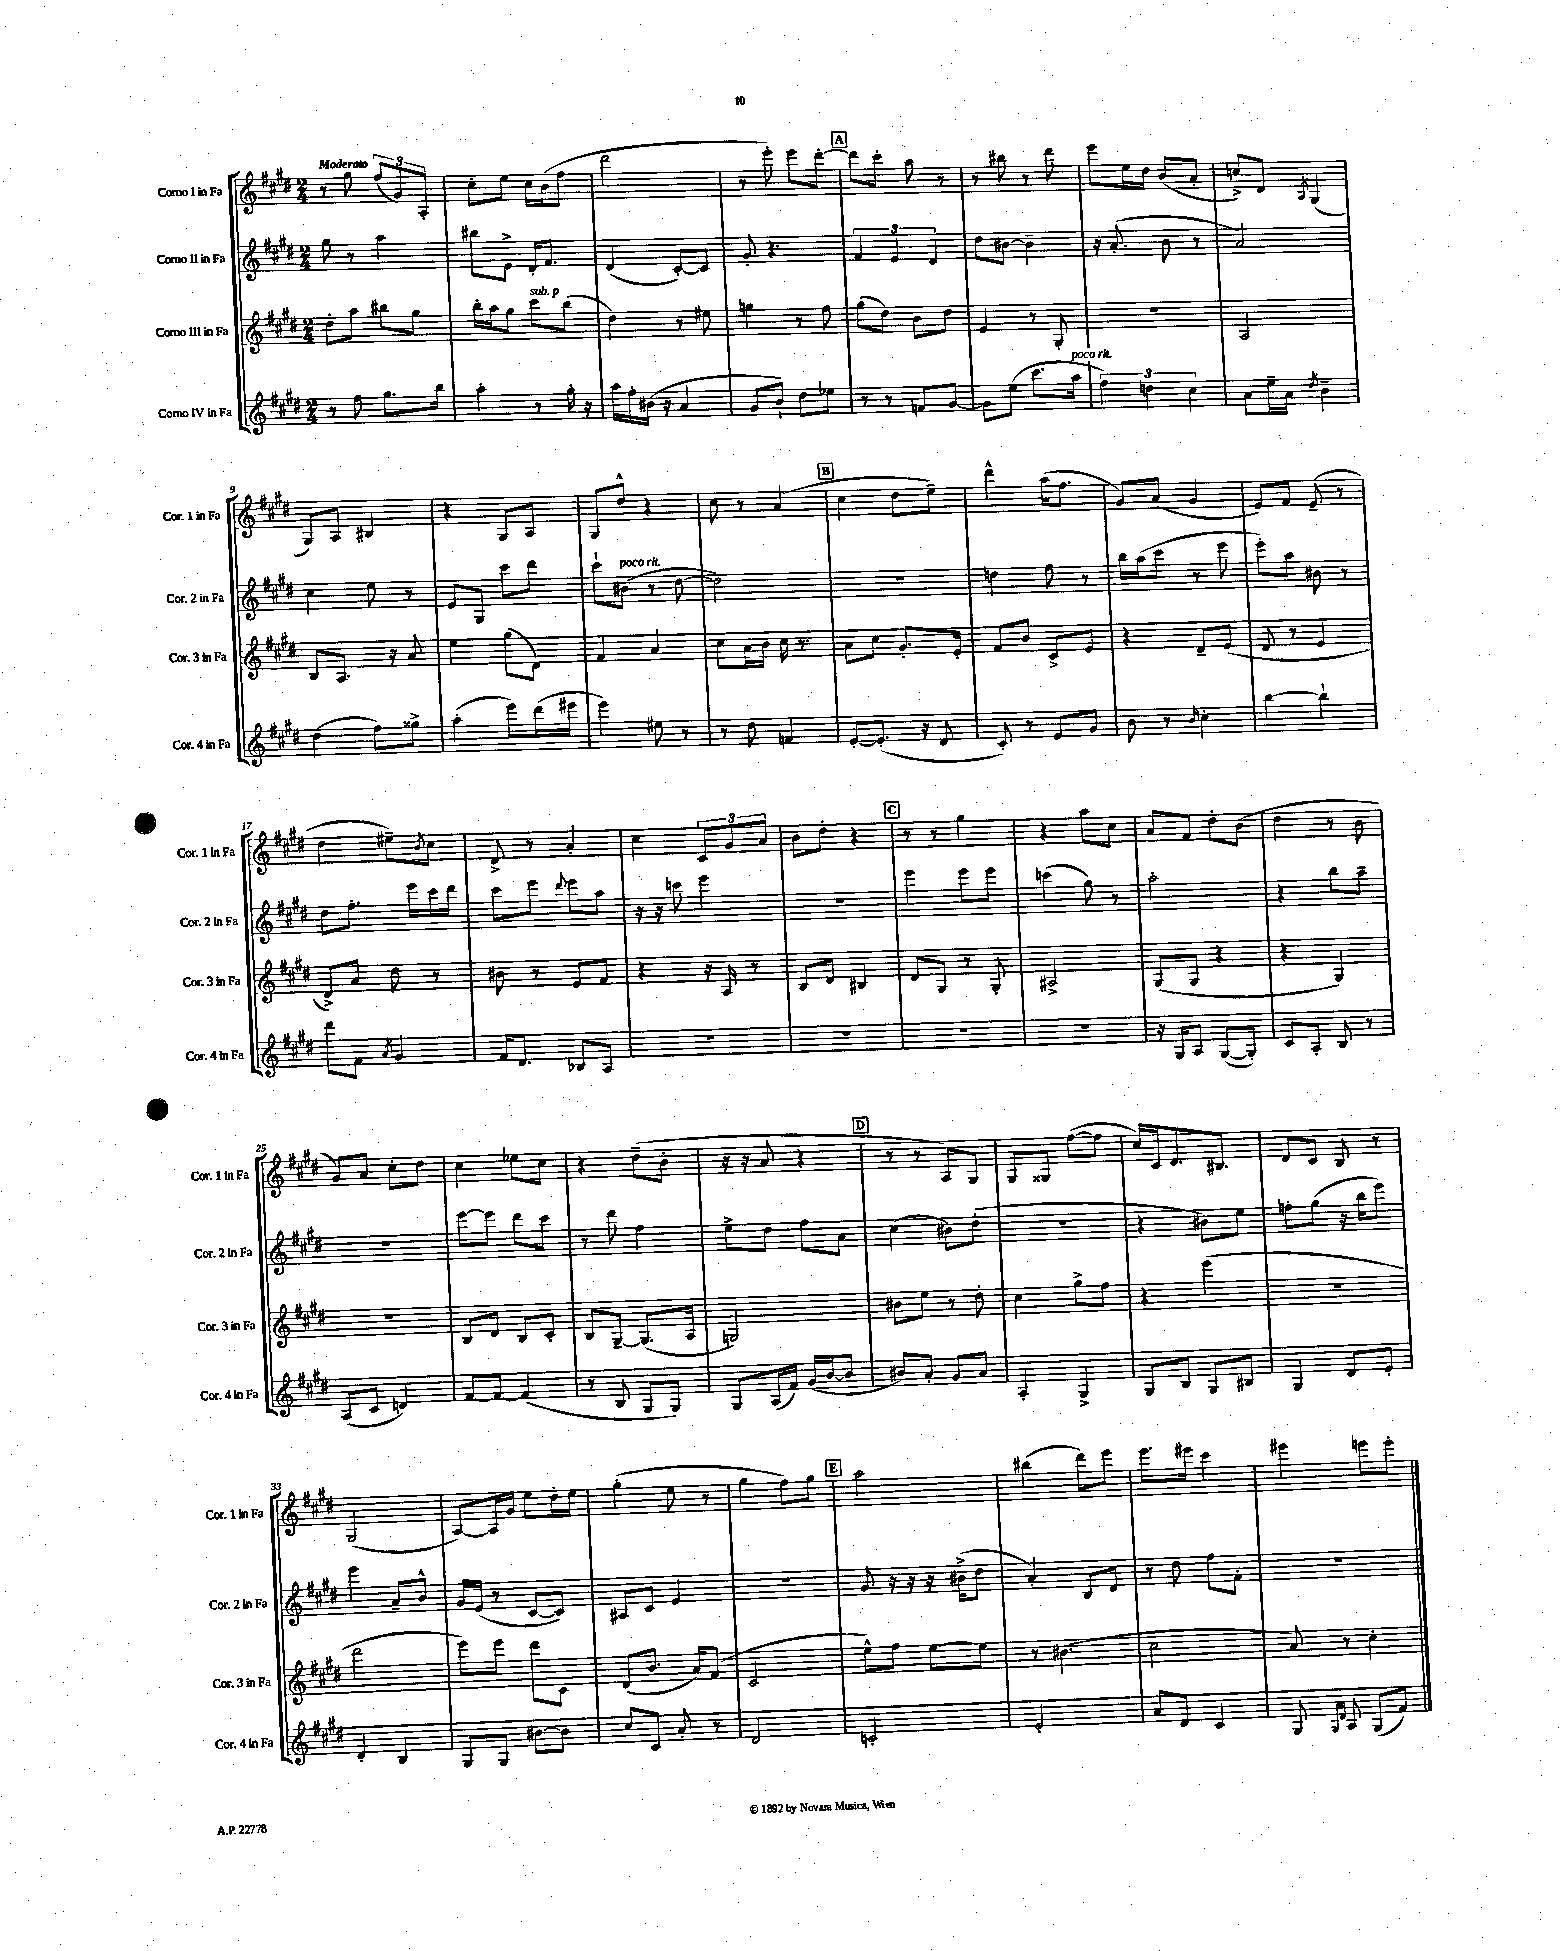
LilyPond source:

<<
\new StaffGroup <<
\new Staff = "s0" \with { instrumentName = "Corno I in Fa" shortInstrumentName = "Cor. 1 in Fa" } {
    \clef treble \key e \major \numericTimeSignature \time 2/4 \tempo "Moderato"
    r8 gis''8 \tuplet 3/2 { fis''8( gis'8) a8-. } |
    cis''8-. e''8 cis''16 b'16( fis''8 |
    dis'''2 |
    r8 e'''8-.) e'''8 dis'''8~-. |
    \mark \markup { \box "A" } dis'''8 cis'''8-. a''8 r8 |
    r8 bis''8 r8 dis'''8 |
    e'''8 e''16 dis''16 b'8( a'8-. |
    c''8->) dis'8 \acciaccatura { a8 } gis4( |
    gis8) a8 bis4 |
    r4 gis8 a8 |
    gis8 dis''8-^ r4 |
    cis''8 r8 a'4( |
    \mark \markup { \box "B" } cis''4 dis''8 e''8--) |
    dis'''4-^ a''16( fis''8. |
    gis'8) a'8( gis'4 |
    e'8) fis'8 e'8--( r8 |
    dis''4 eis''8--) \acciaccatura { b'8 } cis''8 |
    dis'8-> r8 a'4-. |
    cis''4 \tuplet 3/2 { cis'8 gis'8 a'8 } |
    b'8 dis''8-. r4 |
    \mark \markup { \box "C" } r8 r8 gis''4 |
    r4 a''8 cis''8 |
    a'8 fis'8 dis''8-. b'8( |
    dis''4 r8 b'8 |
    gis'8) a'8 cis''8-. dis''8 |
    cis''4 ees''8 cis''8 |
    r4 dis''8--( b'8-. |
    r16 r16 a'8 r4 |
    \mark \markup { \box "D" } r8 r8 a8) gis8 |
    gis8 gisis8 fis''8~( fis''8 |
    cis''16) cis'16 dis'8. bis8. |
    dis'8 cis'8 b8 r8 |
    gis2( |
    a8~) a16 gis'16 e''8 dis''16-. e''16 |
    gis''4-.( e''8 r8 |
    gis''4 fis''8) gis''8 |
    \mark \markup { \box "E" } a''2 |
    bis''4( dis'''8) e'''8 |
    e'''8. eis'''16 cis'''4 |
    eis'''4 e'''8 e'''8-. \bar "|." |
}
\new Staff = "s1" \with { instrumentName = "Corno II in Fa" shortInstrumentName = "Cor. 2 in Fa" } {
    \clef treble \key e \major \numericTimeSignature \time 2/4
    gis''8 r8 a''4 |
    bis''8 e'8-> dis'16-. fis'8. |
    dis'4( cis'8~-.) cis'8 |
    gis'8-. r4. |
    \mark \markup { \box "A" } \tuplet 3/2 { fis'4 e'4 dis'4 } |
    dis''8 bis'8~ bis'4-- |
    r16 a'8.-.( b'8 r8 |
    a'2) |
    cis''4 e''8 r8 |
    e'8 gis8 cis'''8 dis'''8 |
    cis'''8-! bis'8^\markup { \italic "poco rit." }( r8 dis''8~ |
    dis''2) |
    \mark \markup { \box "B" } r2 |
    d''4 fis''8 r8 |
    b''16 a''16( cis'''8 r8 e'''8 |
    e'''8-.) a''8 bis'8 r8 |
    dis''8 fis''8.-. e'''16 cis'''16 dis'''16 |
    cis'''8 e'''8 \appoggiatura { dis'''8 } e'''8 a''8 |
    r16 r16 c'''8 e'''4 |
    R2 |
    \mark \markup { \box "C" } e'''4 e'''8 e'''8 |
    c'''4( gis''8) r8 |
    a''2-. |
    r4 b''8 a''8-- |
    r2 |
    e'''8~ e'''8 dis'''8 cis'''8 |
    r8 dis'''8 fis''4 |
    e''8-> dis''8 fis''8 a'8 |
    \mark \markup { \box "D" } cis''4( bis'8) dis''8-.( |
    r2 |
    r4 bis'8) e''8 |
    f''8-. gis''8( r16 b''16 e'''8) |
    e'''4 a'8-- b'8-^ |
    gis'16 e'16( r8 cis'8~ cis'8) |
    ais8 cis'8 e'4 |
    r2 |
    \mark \markup { \box "E" } gis'8 r16 r16 r16 bis'16->( dis''8 |
    a'4-.) b8 dis'8 |
    r8 dis''8 fis''8 fis'8-. |
    R2 \bar "|." |
}
\new Staff = "s2" \with { instrumentName = "Corno III in Fa" shortInstrumentName = "Cor. 3 in Fa" } {
    \clef treble \key e \major \numericTimeSignature \time 2/4
    dis''8-. a''8 bis''8 gis''8 |
    b''16-. a''16 gis''8 cis'''8^\markup { \italic "sub. p" } b''8( |
    dis''4) r8 eis''8 |
    g''4 r8 fis''8 |
    \mark \markup { \box "A" } gis''8( dis''8) b'8 dis''8 |
    e'4 r8 gis8-. |
    R2 |
    a2 |
    b8 a8. r16 a'8 |
    e''4 gis''8( dis'8) |
    fis'4 a'4 |
    cis''8 a'16 b'16 cis''16 r8. |
    \mark \markup { \box "B" } a'8 cis''8 gis'8.-. e'16-. |
    fis'8 b'8 cis'8-> e'8 |
    r4 dis'8-- e'8( |
    dis'8 r8 e'4 |
    dis'8->) a'8 dis''8 r8 |
    bis'8 r8 e'8 fis'8 |
    r4 r16 a16 r8 |
    b8 dis'8 bis4 |
    \mark \markup { \box "C" } dis'8 gis8 r8 gis8-. |
    ais2-> |
    gis8( gis8 r4 |
    r4 gis4) |
    R2 |
    b8 dis'8 b8 cis'8-. |
    b8 gis8~-- gis8.( a16 |
    g2) |
    \mark \markup { \box "D" } bis'8 e''8 r8 dis''8-. |
    cis''4 gis''8-> fis''8 |
    r4 e'''4( |
    r2 |
    dis'''2 |
    e'''8) e'''8 dis'''8 cis'8 |
    dis'8( b'8. a'16) fis'8( |
    cis'2 |
    \mark \markup { \box "E" } e''8-^) fis''8 e''8~ e''8 |
    r8 bis'4.( |
    cis''2 |
    a'8) r8 cis''4-. \bar "|." |
}
\new Staff = "s3" \with { instrumentName = "Corno IV in Fa" shortInstrumentName = "Cor. 4 in Fa" } {
    \clef treble \key e \major \numericTimeSignature \time 2/4
    r8 fis''8 gis''8. b''16 |
    a''4-. r8 gis''16-. r16 |
    a''16 fis''16-. bis'16( r16 a'4 |
    gis'8 b'8-!) dis''8 ees''8 |
    \mark \markup { \box "A" } r8 r8 f'8 gis'8~ |
    gis'8 e''8( cis'''8. a''16^\markup { \italic "poco rit." } |
    \tuplet 3/2 { fis''4) d''4 cis''4 } |
    a'8 e''16-- a'16 \acciaccatura { dis''8 } b'4-- |
    dis''4( fis''8) gisis''8-> |
    a''4-.( e'''8) dis'''16( eis'''16 |
    e'''4) eis''8 r8 |
    r8 dis''8 f'4 |
    \mark \markup { \box "B" } e'8~-. e'8.-.( r16 dis'8 |
    cis'8-.) r8 e'8 gis'8 |
    b'8 r8 \grace { b'16 } cis''4-. |
    b''4~ b''4-! |
    dis'''8 fis'8 \acciaccatura { a'8 } gis'4 |
    fis'16 dis'8. bes8 a8 |
    R2 |
    R2 |
    \mark \markup { \box "C" } R2 |
    R2 |
    r16 gis16 a8 gis8~( gis8-.) |
    cis'8 a8-. b8 r8 |
    a8( cis'8 d'4) |
    fis'8~ fis'8~ fis'4( |
    r8 b8 gis8 gis8) |
    gis8 a16( fis'16) gis'16( b'16~ b'8 |
    \mark \markup { \box "D" } bis'8) a'8-. gis'8 a'8 |
    a4-. gis4-> |
    gis8 b8 gis8 bis8 |
    gis4 dis'8 e'8-. |
    dis'4-. b4 |
    gis8 gis8 bis'8~ bis'8 |
    cis''8 cis'8 a'8-. r8 |
    dis'2 |
    \mark \markup { \box "E" } c'2-. |
    e'2-. |
    a'8 dis'8 cis'4 |
    gis8 \grace { gis16 dis'16 } a8 gis8( fis'8) \bar "|." |
}
>>
>>
